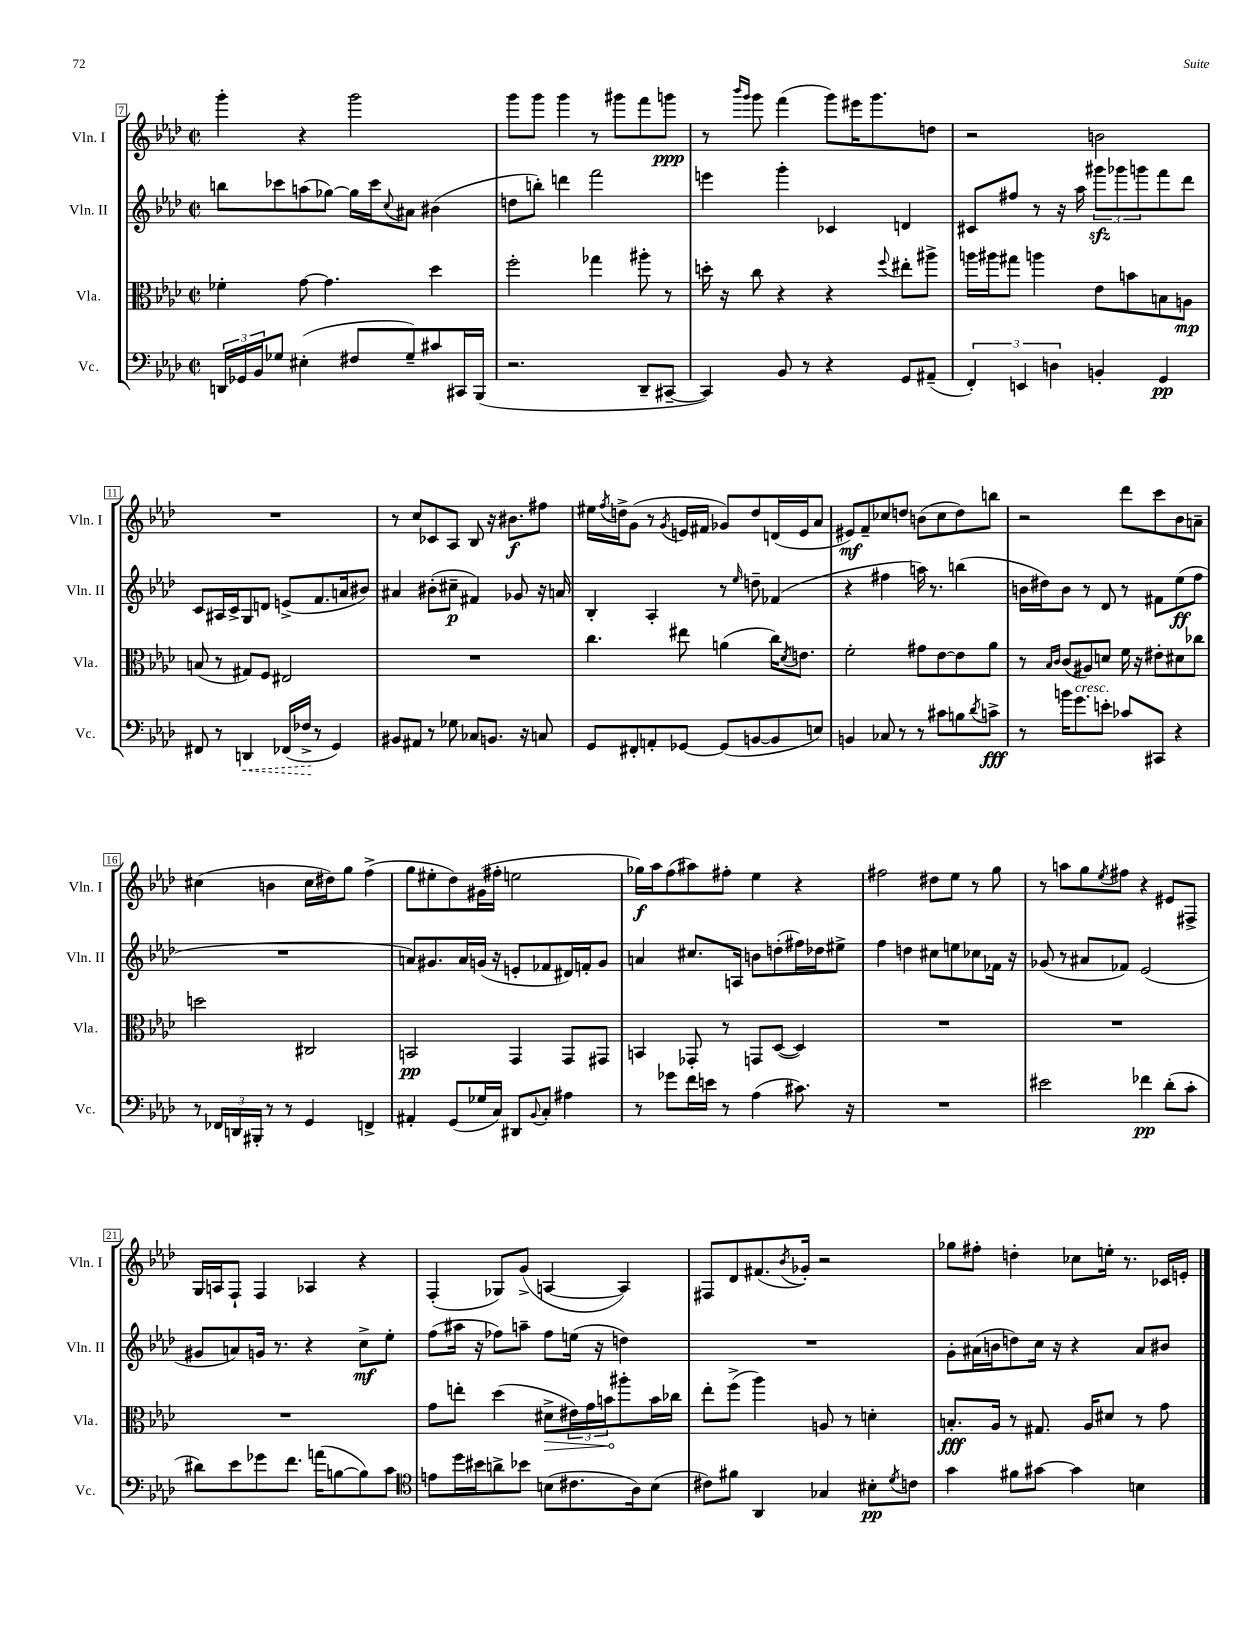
<<
\new StaffGroup <<
\new Staff = "s0" \with { instrumentName = "Vln. I" shortInstrumentName = "Vln. I" } {
    \clef treble \key aes \major \defaultTimeSignature \time 2/2
    g'''4-. r4 g'''2 |
    g'''8 g'''8 g'''4 r8 gis'''8 f'''8 g'''8\ppp |
    r8 \grace { bes'''16 g'''16 } g'''8 f'''4( g'''8) eis'''16 g'''8. d''8 |
    r2 b'2 |
    R1 |
    r8 c''8 ces'8 aes8 bes8 r16 bis'8.\f fis''8 |
    eis''16 \acciaccatura { f''8 } d''16-> g'8( r8 \acciaccatura { g'8 } e'16 fis'16 ges'8) d''8 d'16( e'16 aes'8 |
    eis'8\mf) f'8-- ces''8 d''8 b'8( ces''8 d''8) b''8 |
    r2 des'''8 c'''8 bes'8 a'8-- |
    cis''4( b'4 cis''16 dis''16) g''8 f''4->( |
    g''8 eis''8-. des''8) gis'16( fis''16-. e''2 |
    ges''16\f) aes''16 f''8( ais''8) fis''8-. ees''4 r4 |
    fis''2 dis''8 ees''8 r8 g''8 |
    r8 a''8 g''8 \acciaccatura { ees''8 } fis''8 r4 eis'8 fis8-> |
    g16 a16 f8-! f4 aes4 r4 |
    f4-.( ges8) g'8->( a4~ a4) |
    fis8 des'8 fis'8.( \acciaccatura { bes'8 } ges'16-.) r2 |
    ges''8 fis''8-. d''4-. ces''8 e''16-. r8. ces'16 e'16-. \bar "|." |
}
\new Staff = "s1" \with { instrumentName = "Vln. II" shortInstrumentName = "Vln. II" } {
    \clef treble \key aes \major \defaultTimeSignature \time 2/2
    b''8 ces'''8 a''8( ges''8~) ges''16 ces'''16 \appoggiatura { c''8 } ais'8 bis'4( |
    d''8 b''8-.) d'''4 f'''2 |
    e'''4 g'''4-. ces'4 d'4 |
    cis'8 fis''8 r8 r16 aes''16 \tuplet 3/2 { gis'''8\sfz ges'''8 g'''8 } f'''8 des'''8 |
    c'8 ais16 c'16-> g8 d'8 e'8->( f'8. a'16 bis'8) |
    ais'4 bis'8-.( cis''8--\p fis'4) ges'8 r16 a'16 |
    bes4-. aes4-. r8 \grace { ees''16 } d''8-- fes'4( |
    r4 fis''4 a''16) r8. b''4( |
    b'16 dis''16) b'8 r8 des'8 r8 fis'8 ees''8\ff( f''8 |
    R1 |
    a'8) gis'8. a'16 g'16( r16 e'8-. fes'8 dis'16) f'16-. g'8 |
    a'4 cis''8. a16 b'8 d''8-.( fis''16) des''16 eis''8-> |
    f''4 d''4 cis''8 e''8 ces''8 fes'16 r16 |
    ges'8( r8 ais'8 fes'8) ees'2( |
    gis'8 a'8) g'16 r8. r4 c''8->\mf ees''8-. |
    f''8( ais''16 r16 fes''8) a''8-- fes''8 e''16( r16 d''4) |
    R1 |
    g'8-. ais'16( b'16 d''8) c''16 r16 r4 ais'8 bis'8 \bar "|." |
}
\new Staff = "s2" \with { instrumentName = "Vla." shortInstrumentName = "Vla." } {
    \clef alto \key aes \major \defaultTimeSignature \time 2/2
    fes'4-. g'8~ g'4. des''4 |
    f''2-. ges''4 ais''8-. r8 |
    d''16-. r16 c''8 r4 r4 \appoggiatura { f''8 } eis''8-. ais''8-> |
    a''16 ais''16 gis''8 a''4 ees'8 b'8 b8 a8\mp |
    b8( r8 gis8) f8 eis2 |
    R1 |
    c''4. eis''8 a'4( c''16) \acciaccatura { des'8 } e'8. |
    f'2-. gis'8 ees'8~ ees'8 aes'8 |
    r8 \grace { bes16 c'16 } c'8( ais8) d'8 f'16 r16 eis'8-. dis'8 ces''8 |
    d''2 cis2 |
    b,2\pp g,4 g,8 gis,8 |
    b,4 ges,8-. r8 g,8 des8~( des4) |
    R1 |
    R1 |
    R1 |
    g'8 e''8-. des''4( \once \override Hairpin.circled-tip = ##t dis'8->\> \tuplet 3/2 { eis'16) g'16 b'16\! } ais''8-. b'16 ces''16 |
    ees''8-. f''8->( aes''4) a8 r8 d'4-. |
    b8.-.\fff aes16 r8 gis8. aes16 dis'8 r8 g'8 \bar "|." |
}
\new Staff = "s3" \with { instrumentName = "Vc." shortInstrumentName = "Vc." } {
    \clef bass \key aes \major \defaultTimeSignature \time 2/2
    \tuplet 3/2 { d,16 ges,16 bes,16 } ges8 eis4-.( fis8 ges8--) cis'8 cis,16 bes,,16( |
    r2. des,8-- cis,8~-- |
    cis,4) bes,8 r8 r4 g,8 ais,8--( |
    \tuplet 3/2 { f,4-.) e,4 d4 } b,4-. g,4\pp |
    fis,8 r8 \once \override Hairpin.style = #'dashed-line d,4\< fes,16( fes16->\! r8 g,4) |
    bis,8 ais,8 r8 ges8 ces8 b,8. r16 c8 |
    g,8 fis,8-. a,8-. ges,8~ ges,8( b,8~ b,8 e8) |
    b,4 ces8 r8 r8 cis'8 b8 \acciaccatura { des'8 } c'8->\fff |
    r8 b'16 g'8.^\markup { \italic "cresc." } e'8-. ces'8 cis,8 r4 |
    r8 \tuplet 3/2 { fes,16 d,16 bis,,16-. } r8 r8 g,4 f,4-> |
    ais,4-. g,8( ges16 c16) dis,8 \appoggiatura { bes,8 } c8-. ais4 |
    r8 ges'8 f'16 e'16 r8 aes4( cis'8.) r16 |
    R1 |
    eis'2 fes'4\pp des'8-.( c'8-. |
    dis'8) ees'8 ges'8 f'8. a'16( b8~ b8) c'8 |
    \clef tenor e'8 des''16 bis'16 a'8-> bes'8 b8( cis'8. aes16) b8( |
    cis'8) fis'8 aes,4 ges4 bis8-.\pp \acciaccatura { des'8 } c'8 |
    g'4 fis'8 gis'8~ gis'4 b4 \bar "|." |
}
>>
>>
\layout { \context { \Score currentBarNumber = #7 \override BarNumber.stencil = #(make-stencil-boxer 0.1 0.3 ly:text-interface::print) } }
